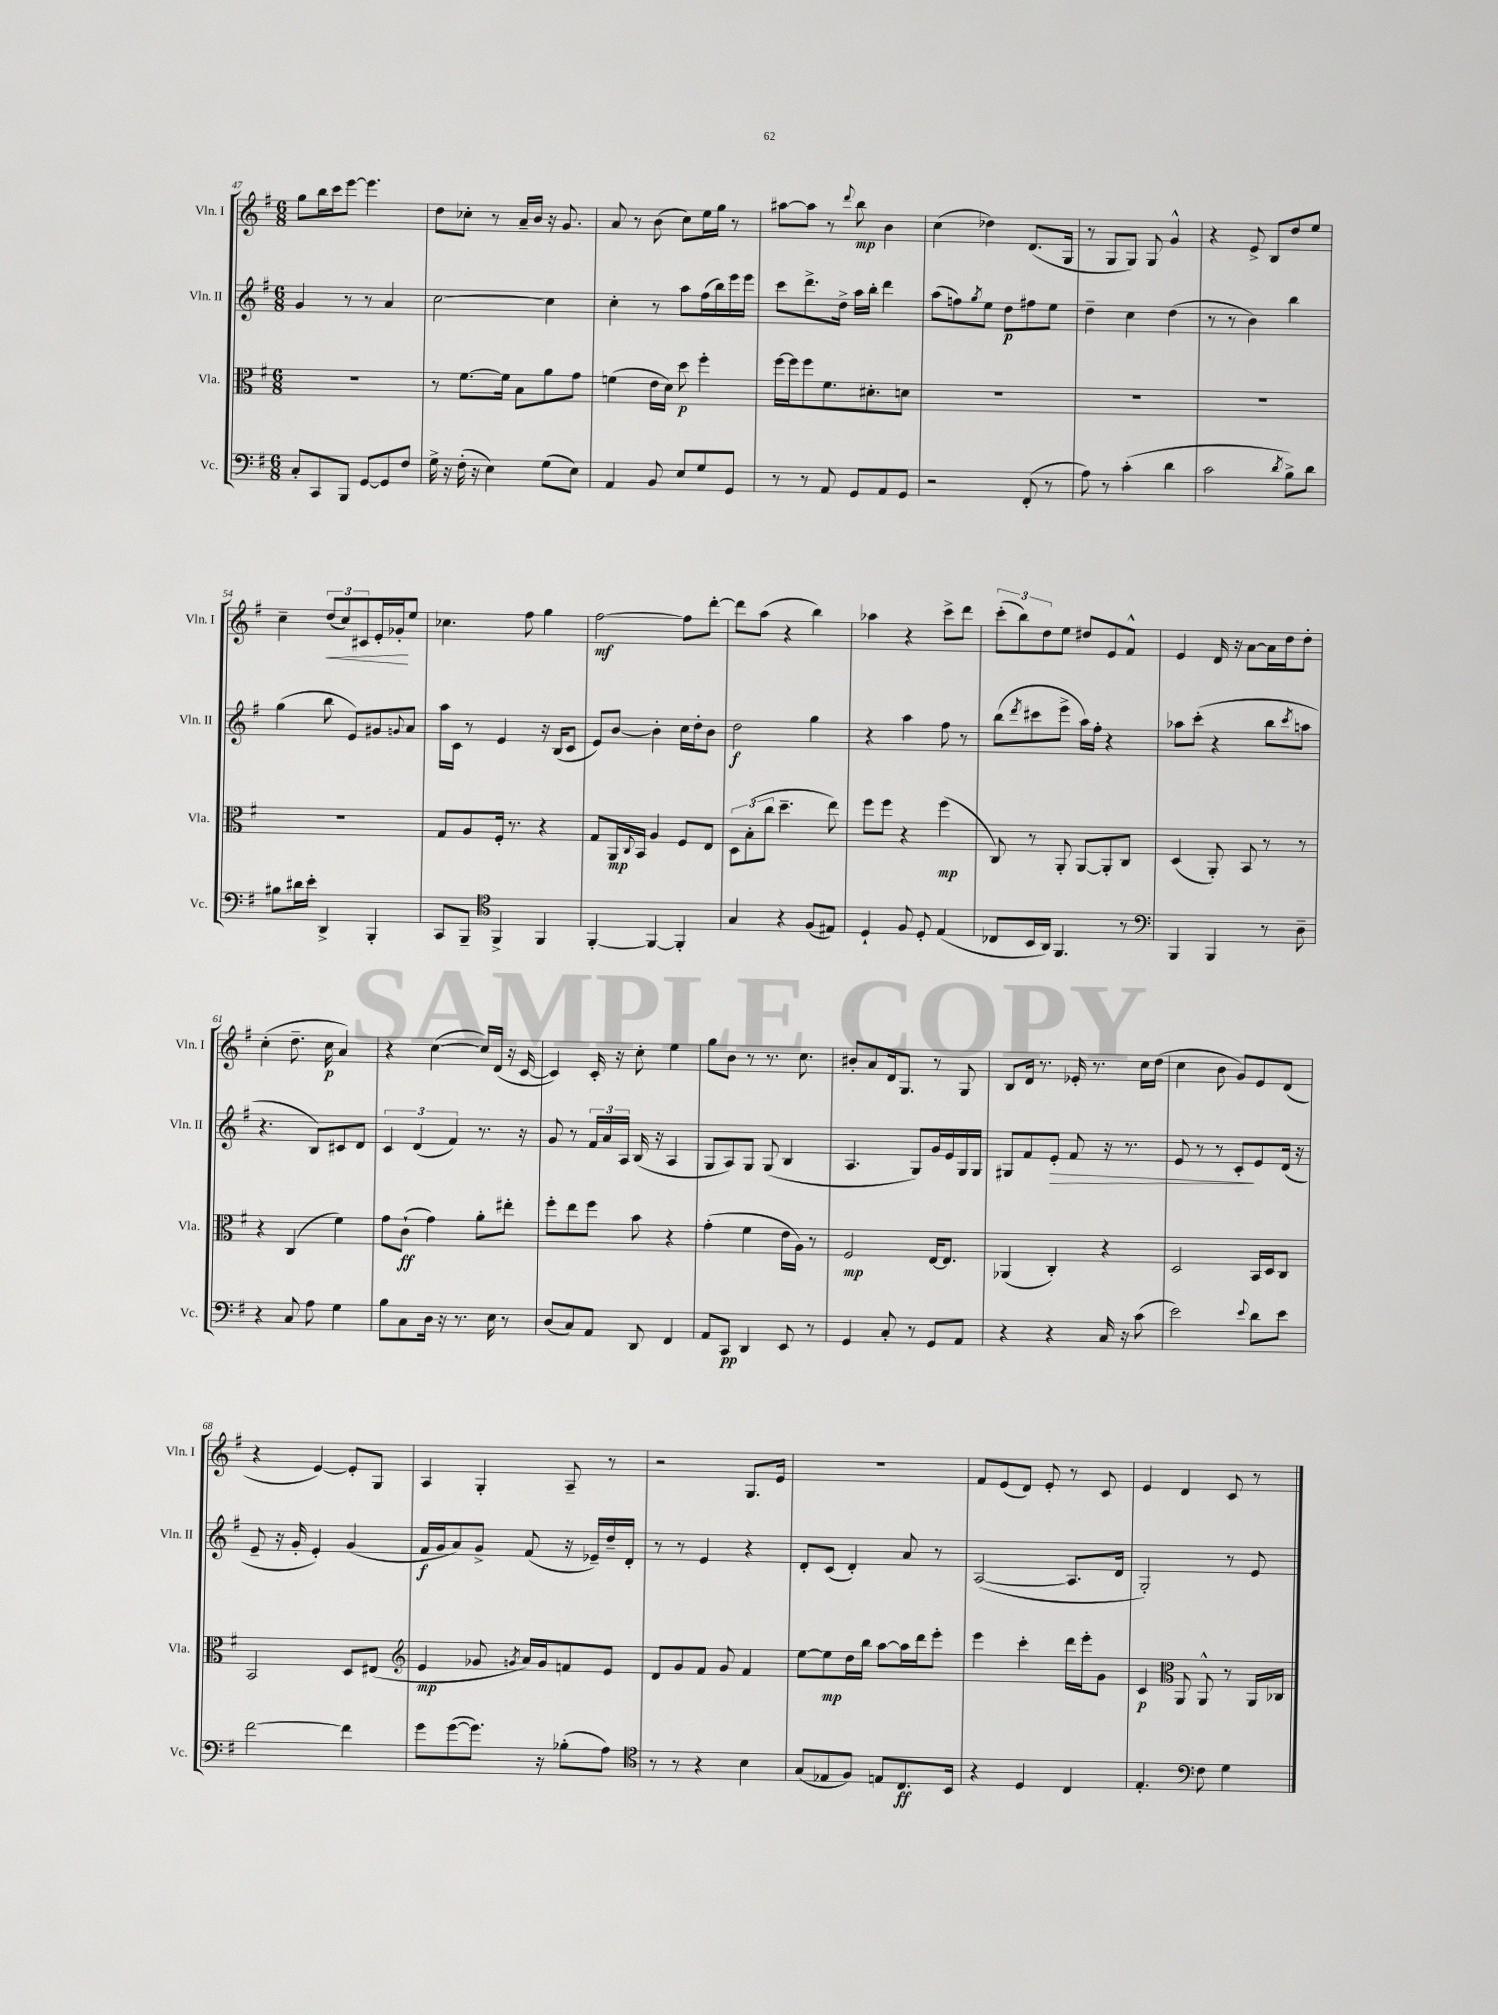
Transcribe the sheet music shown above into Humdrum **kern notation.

**kern	**kern	**kern	**kern
*staff4	*staff3	*staff2	*staff1
*clefF4	*clefC3	*clefG2	*clefG2
*k[f#]	*k[f#]	*k[f#]	*k[f#]
*M6/8	*M6/8	*M6/8	*M6/8
8C'/L	2.r	4g/	8gg\L
8CC/	.	.	16bb\L
.	.	.	16ccc\J
8BBB/J	.	8r	[8eee\J
[8GG/L	.	8r	4.eee\]
8GG/]	.	4a/	.
8F#/J	.	.	.
=	=	=	=
16G^\	8r	[2cc\	8dd\L
16r	.	.	.
(16F#'\	[8.f#\L	.	8cc-'\J
16r	.	.	.
4E\)	.	.	8r
.	16f#\]Jk	.	.
.	8B\L	.	16a~/LL
.	.	.	16b/JJ
(8G\L	8a\	4cc\]	16r
.	.	.	8.g/
8E\J)	8g\J	.	.
=	=	=	=
4AA/	(4f\	4cc'\	8a/
.	.	.	8r
8BB/	16e\LL	8r	(8b\
.	16d\JJ)	.	.
8E/L	8dd\	8aa\L	8cc\L)
8G/	4ff#'\	(16ff#\L	16ee\L
.	.	16bb\)	16gg\JJ
8GG/J	.	16eee\	8r
.	.	16eee\JJ	.
=	=	=	=
8r	[16ff#\LL	8ccc\L	[8aa#\L
.	16ff#\]J	.	.
8r	8ff#\	8.ddd^\	8aa#\]J
8AA/	8.f#\	.	8r
.	.	16dd^\Jk	.
.	.	.	8qqddd/
8GG/L	.	16aa\LL	8bb\
.	8.d#'\	16bb'\JJ	.
8AA/	.	4ddd\	4b\
8GG/J	8d\J	.	.
=	=	=	=
2r	2.r	(8aa\L	(4cc\
.	.	8ff\)	.
.	.	8qgg/	.
.	.	8ee\J	4dd-\)
.	.	8dd\L	.
(8FF#'/	.	8ff#\	(8.d/L
8r	.	8ee\J	.
.	.	.	16G/Jk
=	=	=	=
8A\)	2.r	4dd~\	8r
8r	.	.	8G/L
(4c'\	.	4cc\	8G/J)
.	.	.	8G/
4d\	.	(4dd\	4g^^/
=	=	=	=
2c\	2.r	8r	4r
.	.	8r	.
.	.	4b\)	8e^/
.	.	.	8B/L
8qd/	.	.	.
8B^\L)	.	4bb\	8dd/
8d\J	.	.	8ee/J
=	=	=	=
8B#\L	2.r	(4gg\	4cc~\
16d#\L	.	.	.
16e'\JJ	.	.	.
4DD^/	.	8bb\	(12dd/L
.	.	.	12cc/)
.	.	8e/L)	.
.	.	.	12c#/
4BBB'/	.	8g#/	16e'/L
.	.	.	16g-'/J
.	.	8qqg/	.
.	.	8a/J	8ee/J
=	=	=	=
8CC/L	8G/L	16aa\LL	4.cc-\
.	.	16c\JJ	.
8BBB~/J	8A/	8r	.
*clefC4	*	*	*
4FF#^/	16F#'/Jk	4e/	.
.	8.r	.	.
.	.	.	8ff#\
4FF#/	4r	16r	4gg\
.	.	(16B/LK	.
.	.	8c/J	.
=	=	=	=
[4FF#'/	8G/L	8e/L)	[2ff#\
.	16AA/L	[8b/J	.
.	8qqC/	.	.
.	16BB/JJ	.	.
4FF#/_	4A/	4b'\]	.
4FF#'/]	8F#/L	16cc\LL	8ff#\]L
.	.	16dd'\J	.
.	8E/J	8b\J	[8ddd'\J
=	=	=	=
4G/	12D\L	2dd\	8ddd\]L
.	(12B'\	.	.
.	.	.	(8aa\J
.	12cc\J	.	.
4r	4.dd~\	.	4r
(8F#/L	.	4gg\	4bb\)
8E#/J)	8ee\)	.	.
=	=	=	=
4D`/	8ff#\L	4r	4aa-\
.	8ff#\J	.	.
8F#/	4r	4aa\	4r
8D'/	.	.	.
(4E/	(4ff#\	8ff#\	8ccc^\L
.	.	8r	8ddd\J
=	=	=	=
8C-/L	8C/)	(8bb\L	(12ccc'\L
.	.	.	12bb\)
.	.	8qddd/	.
16BB/L	8r	8ccc#\	.
.	.	.	12dd\
16AA/JJ)	.	.	.
4.FF#/	8AA'/	8eee^\J	8ee\J
.	[8AA/L	16aa\LL)	8dd#/L
.	.	16ff#'\JJ	.
.	8AA'/]	4r	8e/
8r	8C/J	.	8f#^^/J
=	=	=	=
*clefF4	*	*	*
4BBB/	(4D/	8aa-\L	4e/
.	.	(8ccc'\J	.
4BBB/	8AA'/)	4r	16d/
.	.	.	16r
.	8BB/	.	[8a\L
8r	8r	8bb\L	16a\]L
.	.	.	16dd\J
.	.	8qccc/	.
8D~\	8r	8aa\J	8dd'\J
=	=	=	=
4r	4r	4.r	(4cc'\
8C/	(4C/	.	8.dd~\
8A\	.	8B/L)	.
.	.	.	16cc\
4G\	4f#\)	8c#/	4a/)
.	.	8d/J	.
=	=	=	=
8B\L	8g\L	6c/	4r
8C\	(8c`\J	.	.
.	.	(6d/	.
16D\Jk	4g\)	.	([4cc\
16r	.	.	.
.	.	6f#/)	.
8.r	.	.	.
.	8a'\L	8.r	16cc/]LL)
16E\	.	.	(16d/JJ
8r	8ee#'\J	.	16r
.	.	16r	[16c/
=	=	=	=
(8D/L	8ff#'\L	8g/	4c/])
8C/)	8ee\	8r	.
8AA/J	8ff#\J	24f#/LL	16c'/
.	.	24a/	.
.	.	.	16r
.	.	24A/JJ	.
8DD/	8b\	(16B/	8cc'\
.	.	16r	.
4FF#/	4r	4A/	4ee\
=	=	=	=
8AA/L	(4g'\	8G/L	8gg\L
8CC/J	.	8A/)	8b\J
4DD/	4f#\	8G/J	8r
.	.	(8G/	8.r
8EE/	16e\LL	4B/	.
.	16A\JJ)	.	8.cc\
8r	8r	.	.
=	=	=	=
4GG/	2F#/	4.A/	8b#'/L
.	.	.	8a/
8C'/	.	.	16d/k
.	.	.	8.G/J
8r	.	8G/L)	.
8GG/L	[16E/LK	16g/L	8r
.	8.E/]J	16e/	.
8AA/J	.	16G/	8G/
.	.	16G/JJ	.
=	=	=	=
4r	(4AA-/	8G#/L	8B/L
.	.	8f#/	16d/Jk
.	.	.	8.r
4r	4C'/)	8e'/J	.
.	.	8f#/	16e-'/
.	.	.	8.r
16C/	4r	16r	.
16r	.	8.r	.
(8c\	.	.	16cc\LL
.	.	.	(16dd\JJ
=	=	=	=
2e\)	2D/	8e/	4cc\
.	.	8r	.
.	.	8r	8b\
.	.	8c'/L	8g/L)
8qqe/	.	.	.
8d\L	16BB/LL	8e/	8e/
.	16D/J	.	.
8e\J	8C/J	(16d/Jk	(8d/J
.	.	16r	.
=	=	=	=
[2f#\	2BB/	8e~/	4r
.	.	16r	.
.	.	16g'/	.
.	.	4e'/)	[4e/)
4f#\]	8D/L	(4g/	8e'/]L
.	(8E#/J	.	8G/J
=	=	=	=
*	*clefG2	*	*
8g\L	4e/	16f#/LL	4A/
.	.	16g/J	.
([8g\	.	8a/)	.
8.g\]J)	8g-/	8g^/J	4G'/
.	8qg/	.	.
.	16a/LL)	(8f#/	.
16r	16g/J	.	.
(8B-'\L	8f/	16r	8A~/
.	.	16e-~/LL)	.
8A\J)	8e/J	16dd~/	8r
.	.	16d'/JJ	.
=	=	=	=
*clefC4	*	*	*
8r	8d/L	8r	2r
8r	8g/	8r	.
4r	8f#/J	4e/	.
.	8g/	.	.
4B\	4f#/	4r	8.G/L
.	.	.	16e/Jk
=	=	=	=
(8G/L	[8ee\L	8d'/L	2.r
8E-/	8ee\]	(8c/J	.
8F#/J)	16dd\L	4d'/)	.
.	16bb\JJ	.	.
8E/L	[8aa\L	.	.
8.C/	16aa\]L	8a/	.
.	16ddd\J	.	.
.	8eee'\J	8r	.
16BB/Jk	.	.	.
=	=	=	=
4r	4eee\	([2A/	8f#/L
.	.	.	(8e/
4D/	4ccc'\	.	8d/J)
.	.	.	8e'/
4C/	16ddd\LL	8.A/]L	8r
.	16eee'\J	.	.
.	8g\J	.	8c/
.	.	16d/Jk	.
=	=	=	=
4.E'/	4c/	2G'/)	4e/
*	*clefC3	*	*
.	8AA/	.	4d/
*clefF4	*	*	*
8F#\	8AA^^/	.	.
4G\	8r	8r	8c/
.	16AA/LL	8e/	8r
.	16C-/JJ	.	.
==	==	==	==
*-	*-	*-	*-
